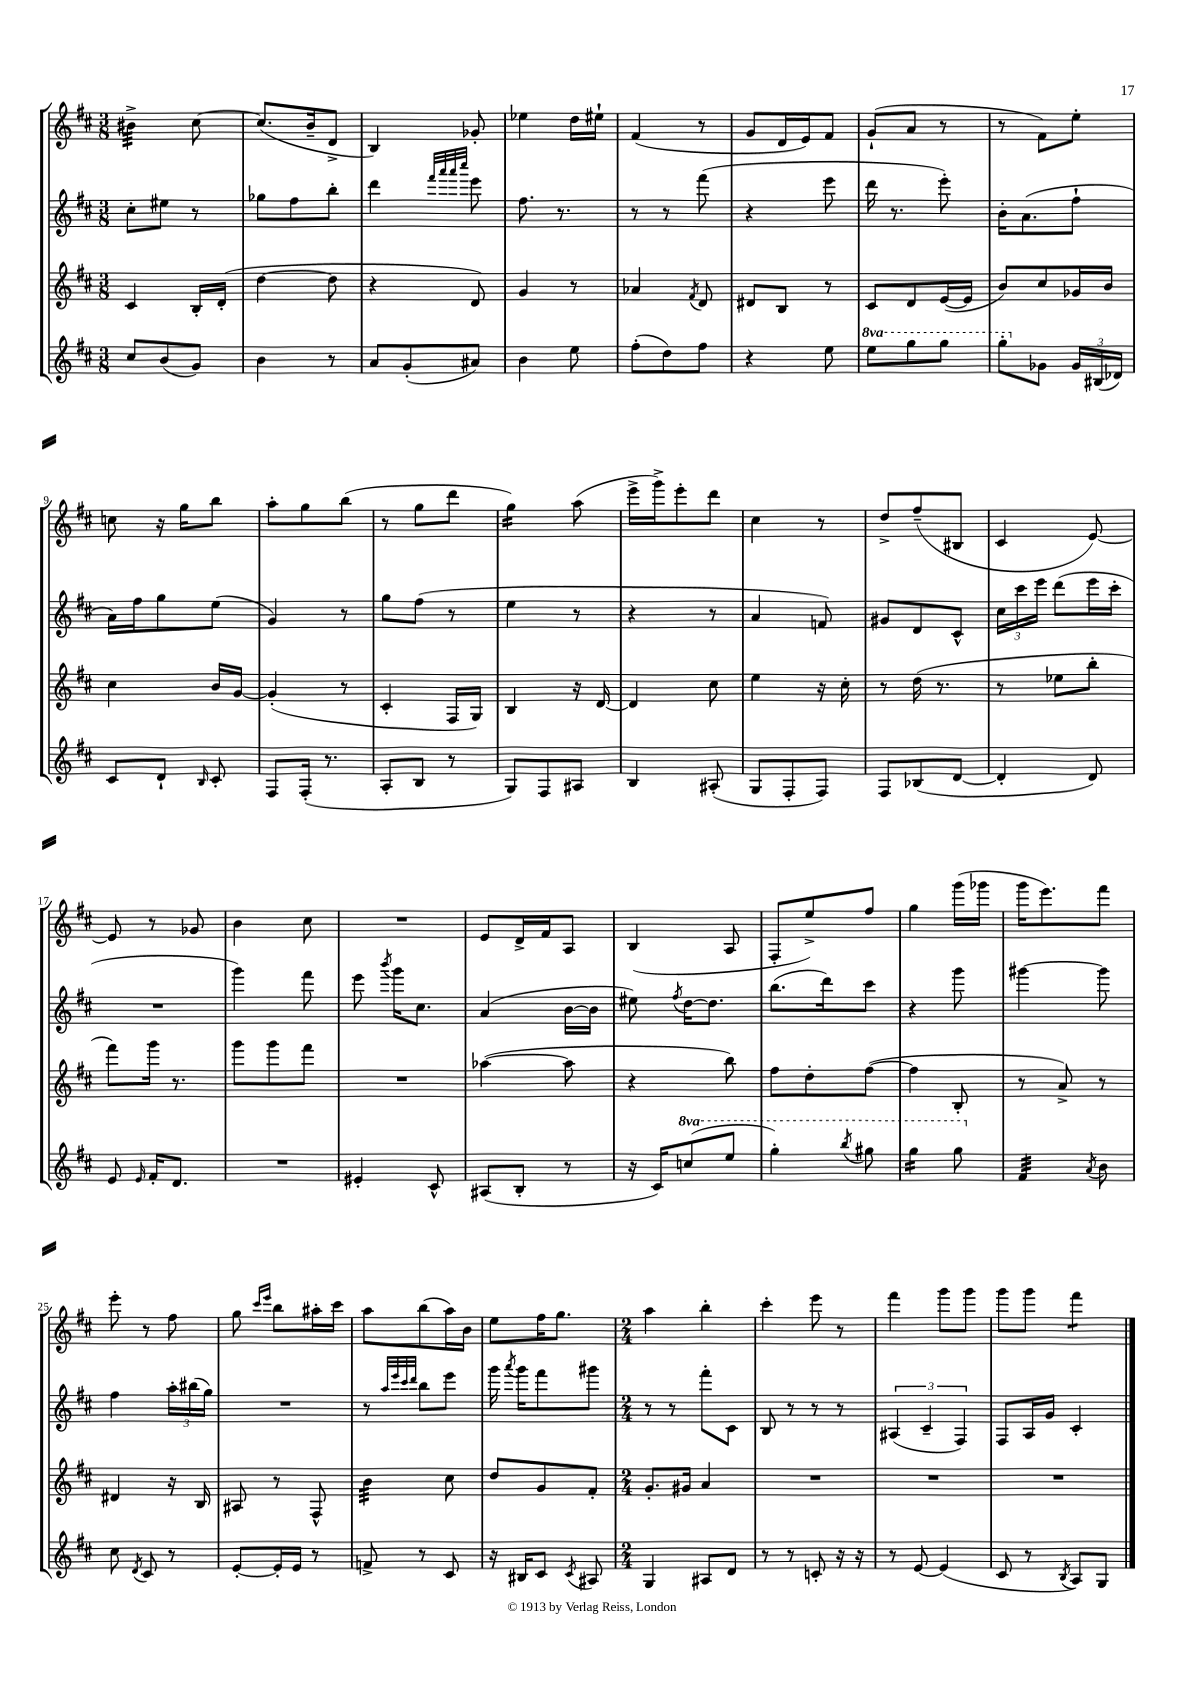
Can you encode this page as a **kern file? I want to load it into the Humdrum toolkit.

**kern	**kern	**kern	**kern
*staff4	*staff3	*staff2	*staff1
*clefG2	*clefG2	*clefG2	*clefG2
*k[f#c#]	*k[f#c#]	*k[f#c#]	*k[f#c#]
*M3/8	*M3/8	*M3/8	*M3/8
8cc#/L	4c#/	8cc#'\L	4b#^\
(8b/	.	8ee#\J	.
8g/J)	16B'/LL	8r	[8cc#\
.	(16d'/JJ	.	.
=	=	=	=
4b\	[4dd\	8gg-\L	(8.cc#/]L
.	.	8ff#\	.
.	.	.	16b~/k
8r	8dd\]	8bb'\J	8d^/J
=	=	=	=
8a/L	4r	4ddd\	4B/)
(8g'/	.	.	.
.	.	32qqfff#/LLL	.
.	.	32qqaaa/	.
.	.	32qqaaa/	.
.	.	32qqcccc#/JJJ	.
8a#/J)	8d/)	8eee\	8g-'/
=	=	=	=
4b\	4g/	8.ff#\	4ee-\
.	.	8.r	.
8ee\	8r	.	16dd\LL
.	.	.	16ee#`\JJ
=	=	=	=
(8ff#'\L	4a-/	8r	(4f#/
8dd\)	.	8r	.
.	8qf#/	.	.
8ff#\J	8d/	(8fff#\	8r
=	=	=	=
4r	8d#/L	4r	8g/L
.	8B/J	.	16d/L
.	.	.	16e/J)
8ee\	8r	8eee\	8f#/J
=	=	=	=
8eee\L	8c#/L	16ddd\	(8g`/L
.	.	8.r	.
8ggg\	8d/	.	8a/J
8ggg\J	([16e/L	8eee'\)	8r
.	16e/]JJ	.	.
=	=	=	=
8ggg'\L	8b/L)	16b'\LK	8r
.	.	(8.a\	.
8g-\J	8cc#/	.	8f#\L)
24g-/LL	16g-/L	8ff#`\J	8ee'\J
(24B#/	.	.	.
.	16b/JJ	.	.
24d-/JJ)	.	.	.
=	=	=	=
8c#/L	4cc#\	16a\LL)	8cc\
.	.	16ff#\J	.
8d`/J	.	8gg\	16r
.	.	.	16gg\LK
16qqB/	.	.	.
8c#'/	16b/LL	(8ee\J	8bb\J
.	[16g/JJ	.	.
=	=	=	=
8F#/L	(4g'/]	4g/)	8aa'\L
(16F#'/Jk	.	.	8gg\
8.r	.	.	.
.	8r	8r	(8bb\J
=	=	=	=
8A'/L	4c#'/	8gg\L	8r
8B/J	.	(8ff#\J	8gg\L
8r	16F#/LL	8r	8ddd\J
.	16G/JJ)	.	.
=	=	=	=
8G/L)	4B/	4ee\	4gg\)
8F#/	.	.	.
8A#/J	16r	8r	(8aa\
.	[16d/	.	.
=	=	=	=
4B/	4d/]	4r	16eee^\LL
.	.	.	16ggg^\J)
.	.	.	8eee'\
(8A#'/	8cc#\	8r	8ddd\J
=	=	=	=
8G/L	4ee\	4a/	4cc#\
8F#'/	.	.	.
8F#/J)	16r	8f/)	8r
.	16cc#'\	.	.
=	=	=	=
8F#/L	8r	8g#/L	8dd^/L
(8B-/	(16dd\	8d/	(8ff#~/
.	8.r	.	.
[8d/J	.	8c#^^/J	8B#/J
=	=	=	=
4d'/]	8r	24cc#\LL	4c#/
.	.	24ccc#\	.
.	.	24eee\JJ	.
.	8ee-\L	(8ddd\L	.
8d/)	8bb'\J	16eee\L	[8e/)
.	.	16ccc#'\JJ	.
=	=	=	=
8e/	8fff#\L)	4.r	8e/]
16qqe/	.	.	.
16f#'/LK	16ggg\Jk	.	8r
8.d/J	8.r	.	.
.	.	.	8g-/
=	=	=	=
4.r	8ggg\L	4ggg\)	4b\
.	8ggg\	.	.
.	8fff#\J	8fff#\	8cc#\
=	=	=	=
4e#'/	4.r	8eee\	4.r
.	.	8qbbb/	.
.	.	16ggg\LK	.
.	.	8.cc#\J	.
8c#^^/	.	.	.
=	=	=	=
(8A#/L	([4aa-\	(4a/	8e/L
8B'/J	.	.	16d^/L
.	.	.	16f#/J
8r	8aa-\]	[16b\LL	8A/J
.	.	16b\]JJ	.
=	=	=	=
16r	4r	8ee#\)	(4B/
16c#/LK)	.	.	.
.	.	8qff#/	.
(8ccc/	.	[16dd\LK	.
.	.	8.dd\]J	.
8eee/J	8bb\)	.	8A/
=	=	=	=
4ggg'\)	8ff#\L	(8.bb\L	8F#'/L
.	8dd'\	.	8ee^/)
.	.	16ddd\k)	.
8qbbb/	.	.	.
8ggg#\	([8ff#\J	8ccc#\J	8ff#/J
=	=	=	=
4ggg\	4ff#\]	4r	4gg\
8ggg\	8B'/	8ggg\	(16ggg\LL
.	.	.	16ggg-\JJ
=	=	=	=
4f#/	8r	[4ggg#\	16ggg\LK
.	.	.	8.eee\)
.	8a^/)	.	.
8qa/	.	.	.
8b\	8r	8ggg#\]	8fff#\J
=	=	=	=
8cc#\	4d#/	4ff#\	8eee'\
8qd/	.	.	.
8c#/	.	.	8r
8r	16r	24aa'\LL	8ff#\
.	.	(24bb#\	.
.	16B/	.	.
.	.	24gg\JJ)	.
=	=	=	=
[8e'/L	8A#/	4.r	8gg\
.	.	.	16qqccc#/LL
.	.	.	16qqeee/JJ
16e'/]L	8r	.	8bb\L
16e/JJ	.	.	.
8r	8F#^^/	.	16aa#'\L
.	.	.	16ccc#\JJ
=	=	=	=
8f^/	4b\	8r	8aa\L
.	.	32qqaa/LLL	.
.	.	32qqeee/	.
.	.	32qqccc#/	.
.	.	32qqddd/JJJ	.
8r	.	8bb\L	(8bb\
8c#/	8cc#\	8eee\J	16aa\L)
.	.	.	16b\JJ
=	=	=	=
16r	8dd/L	16ggg\	8ee\L
.	.	8qaaa/	.
16B#/LK	.	16ggg\LK	.
8c#/J	8g/	8fff#\	16ff#\K
.	.	.	8.gg\J
8qc#/	.	.	.
8A#/	8f#'/J	8ggg#\J	.
=	=	=	=
*M2/4	*M2/4	*M2/4	*M2/4
4G/	8.g'/L	8r	4aa\
.	.	8r	.
.	16g#/Jk	.	.
8A#/L	4a/	8fff#'\L	4bb'\
8d/J	.	8c#\J	.
=	=	=	=
8r	2r	8B/	4ccc#'\
8r	.	8r	.
8c'/	.	8r	8eee\
16r	.	8r	8r
16r	.	.	.
=	=	=	=
8r	2r	(6A#/	4fff#\
[8e/	.	.	.
.	.	6c#~/	.
(4e/]	.	.	8ggg\L
.	.	6F#/)	.
.	.	.	8ggg\J
=	=	=	=
8c#/	2r	8F#/L	8ggg\L
8r	.	16A/L	8ggg\J
.	.	16g/JJ	.
8qB/	.	.	.
8A/L)	.	4c#'/	4fff#\
8G/J	.	.	.
==	==	==	==
*-	*-	*-	*-
